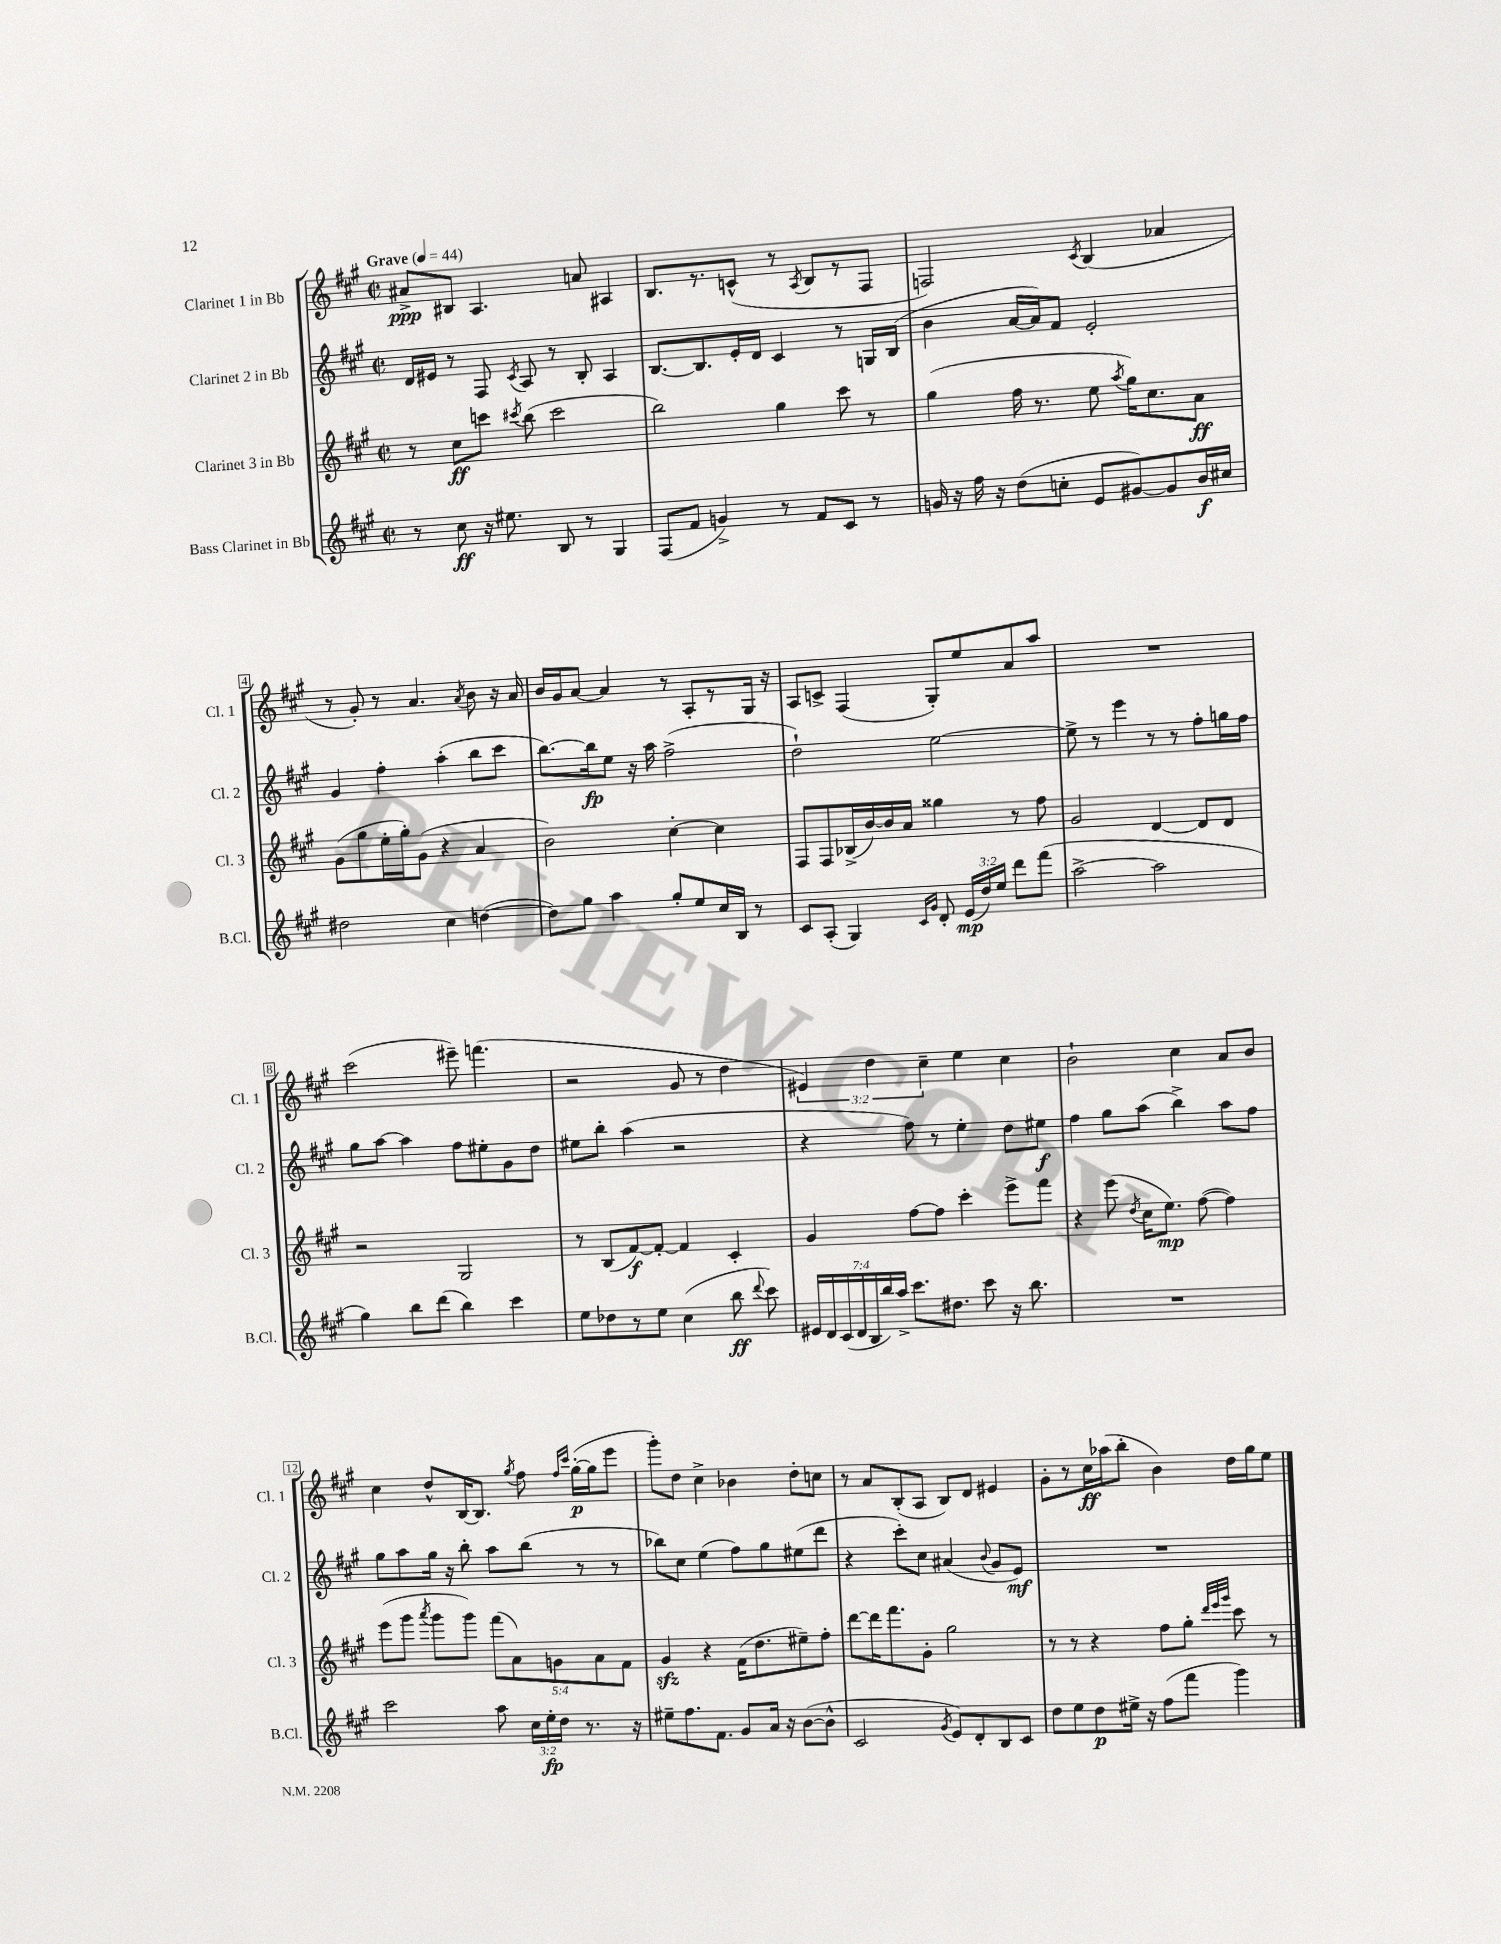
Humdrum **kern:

**kern	**kern	**kern	**kern
*staff4	*staff3	*staff2	*staff1
*clefG2	*clefG2	*clefG2	*clefG2
*k[f#c#g#]	*k[f#c#g#]	*k[f#c#g#]	*k[f#c#g#]
*M2/2	*M2/2	*M2/2	*M2/2
*met(c|)	*met(c|)	*met(c|)	*met(c|)
*MM44	*MM44	*MM44	*MM44
8r	8r	16d/LL	8a#^/L
.	.	16e#/JJ	.
8cc#\	8cc#\L	8r	8B#/J
16r	8ccc\J	8F#/	4.A/
8.ee#\	.	.	.
.	8qccc#/	8qc#/	.
.	(8bb\	8A/	.
8B/	2ccc#\	8r	.
8r	.	8B'/	8a/
4G#/	.	4A/	4A#/
=	=	=	=
(8F#/L	2bb\)	[8.B/L	8.B/L
8f#/J	.	.	.
.	.	8.B/]	8.r
4g^/)	.	.	.
.	.	16e'/L	(8c^^/J
.	.	16d/JJ	.
8r	4gg#\	4c#/	8r
.	.	.	8qA/
8f#/L	.	.	8B/L
8c#/J	8ccc#\	8r	8r
8r	8r	16G/LL	8F#/J
.	.	(16B/JJ	.
=	=	=	=
16g/	(4gg#\	4b\	2F/)
16r	.	.	.
16ff#\	.	.	.
16r	.	.	.
(8dd\L	16ff#\	[16a/LL	.
.	8.r	16a/]J)	.
8cc'\J	.	8f#/J	.
.	.	.	8qc#/
8e/L	8ee\	2e'/	(4B/
.	8qaa/	.	.
[8g#/)	16gg#\LK)	.	.
.	8.cc#\	.	.
8g#/]	.	.	4a-/
16b/L	8a\J	.	.
16cc#/JJ	.	.	.
=	=	=	=
2dd#\	(8g#\L	4g#/	8r
.	8gg#\	.	8g#'/)
.	16ee'\L	4ff#'\	8r
.	16gg#'\J)	.	.
.	(8g#\J	.	4.a/
4cc#\	4r	(4aa'\	.
.	.	.	8qa/
([4dd\	4a/	8bb\L	8b\
.	.	8ccc#\J	16r
.	.	.	16a/
=	=	=	=
8dd\]L)	2b\)	[8.bb\L)	16b/LL
.	.	.	16g#/J
8gg#\J	.	.	[8a/J
.	.	16bb\]k	.
4aa\	.	8ee\J	4a/]
.	.	16r	.
.	.	16aa\	.
8gg#'/L	[4cc#'\	(2ff#^\	8r
8ee/	.	.	8A'/L
16cc#/L	4cc#\]	.	8r
16B/JJ	.	.	.
8r	.	.	16G#/Jk
.	.	.	16r
=	=	=	=
8c#/L	8F#/L	2dd`\)	8A/L
(8A'/J	8F#/	.	8c^/J
4G#/)	(16B-^/L	.	(4F#/
.	[16b/)	.	.
.	16b/]	.	.
.	16a/JJ	.	.
16qqc#/LL	.	.	.
16qqg#/JJ	.	.	.
8d'/	4gg##\	[2ee\	8G#'/L)
(24e/LL	.	.	8ee/
24dd/)	.	.	.
24ee/JJ	.	.	.
8ddd\L	8r	.	8a/
(8fff#\J	8ff#\	.	8aa/J
=	=	=	=
[2aa^\	2g#/	8ee^\]	1r
.	.	8r	.
.	.	4eee\	.
2aa\]	[4d/	8r	.
.	.	8r	.
.	8d/]L	8ff#'\L	.
.	8d/J	16gg\L	.
.	.	16ff#\JJ	.
=	=	=	=
4gg#\)	2r	8gg#\L	(2ccc#\
.	.	[8aa\J	.
8bb\L	.	4aa\]	.
(8ddd\J	.	.	.
4bb\)	2G#/	8ff#\L	8eee#~\)
.	.	8ee#'\	(4.fff\
4ccc#\	.	8g#\	.
.	.	8dd\J	.
=	=	=	=
8ee\L	8r	8ee#\L	2r
8dd-\	(8B/L	8bb'\J	.
8r	[8f#/)	(4aa\	.
8ee\J	8f#'/_J	.	.
(4cc#\	4f#/]	2r	8g#/
.	.	.	8r
8bb\	4c#'/	.	4dd\
8qqddd/	.	.	.
8ccc#\)	.	.	.
=	=	=	=
28e#/LL	4g#/	4r	6e#/)
28d/	.	.	.
(28c#/	.	.	.
28d/	.	.	.
28B/	.	.	.
.	.	.	6dd\
28bb/)	.	.	.
28aa^/JJ	.	.	.
8.ccc#\L	[8ff#\L	8ff#\)	.
.	.	.	6cc#~\
.	8ff#\]J	8r	.
8.dd#\J	.	.	.
.	4ccc#'\	4ee'\	4ee\
8ccc#\	.	.	.
16r	8eee^\L	8dd\L	4cc#\
8.bb\	.	.	.
.	8fff#\J	8ee#\J	.
=	=	=	=
1r	4r	4ff#\	2b`\
.	(8eee\	8gg#\L	.
.	8qdd/	.	.
.	16cc#\LK	(8aa\J	.
.	8.ee\J)	.	.
.	.	4bb^\)	4cc#\
.	([8ff#\	.	.
.	4ff#\])	8aa\L	8a/L
.	.	8ff#\J	8b/J
=	=	=	=
2ccc#\	(8eee\L	8gg#\L	4cc#\
.	8ggg#\J	8aa\	.
.	8qaaa/	.	.
.	8ggg#\L	16gg#\Jk	8dd^^/L
.	.	16r	.
.	8ggg#\J)	8bb'\	[16B/K
.	.	.	8.B/]J
8aa\	(10fff#\L	8aa\L	.
.	10a\)	.	.
.	.	.	8qgg#/
24cc#\LL	.	(8bb\J	8ff#\
24ee'\	.	.	.
.	10g\	.	.
24dd\JJ	.	.	.
.	.	.	16qqff#/LL
.	.	.	16qqccc#/JJ
8.r	.	8r	([16gg#'\LL
.	10a\	.	.
.	.	.	16gg#\]J
.	.	8r	8eee\J
.	10f#\J	.	.
16r	.	.	.
=	=	=	=
8ee#~\L	4g#/	8bb-\L)	8ggg#'\L)
8.ff#\	.	8cc#\J	8dd\J
.	4r	(4ee\	4cc#^\
8.f#\J	.	.	.
8g#/L	(16f#\LK	8ff#\L)	4b-\
.	8.dd\	.	.
16a/Jk	.	8gg#\	.
16r	.	.	.
([8b\L	8ee#~\)	(8ee#\	8dd'\L
8b^^\]J	8ff#'\J	8ddd\J	8cc\J
=	=	=	=
2c#/	[8ddd\L	4r	8r
.	16ddd\]K	.	8a/L
.	8.fff#\	.	.
.	.	8ccc#'\L)	(8B'/
.	8g#'\J	8cc#\J	8A/J
8qg#/	.	.	.
8e/L)	2gg#\	(4a#/	8B/L)
8d'/	.	.	8d/J
.	.	8qqb/	.
8B/	.	8g#/L	4e#/
8c#/J	.	8e/J)	.
=	=	=	=
8dd\L	8r	1r	8g#'\L
8ee\	8r	.	8r
8dd\	4r	.	16cc#\L
.	.	.	(16aa-\J
16ee#^\Jk	.	.	8bb'\J
16r	.	.	.
(8ff#\L	8ff#\L	.	4b\)
8fff#\J	8gg#'\J	.	.
.	32qqddd/LLL	.	.
.	32qqeee/	.	.
.	32qqggg#/JJJ	.	.
4ggg#\)	8ccc#\	.	16dd\LL
.	.	.	16gg#\J
.	8r	.	8ee\J
==	==	==	==
*-	*-	*-	*-
